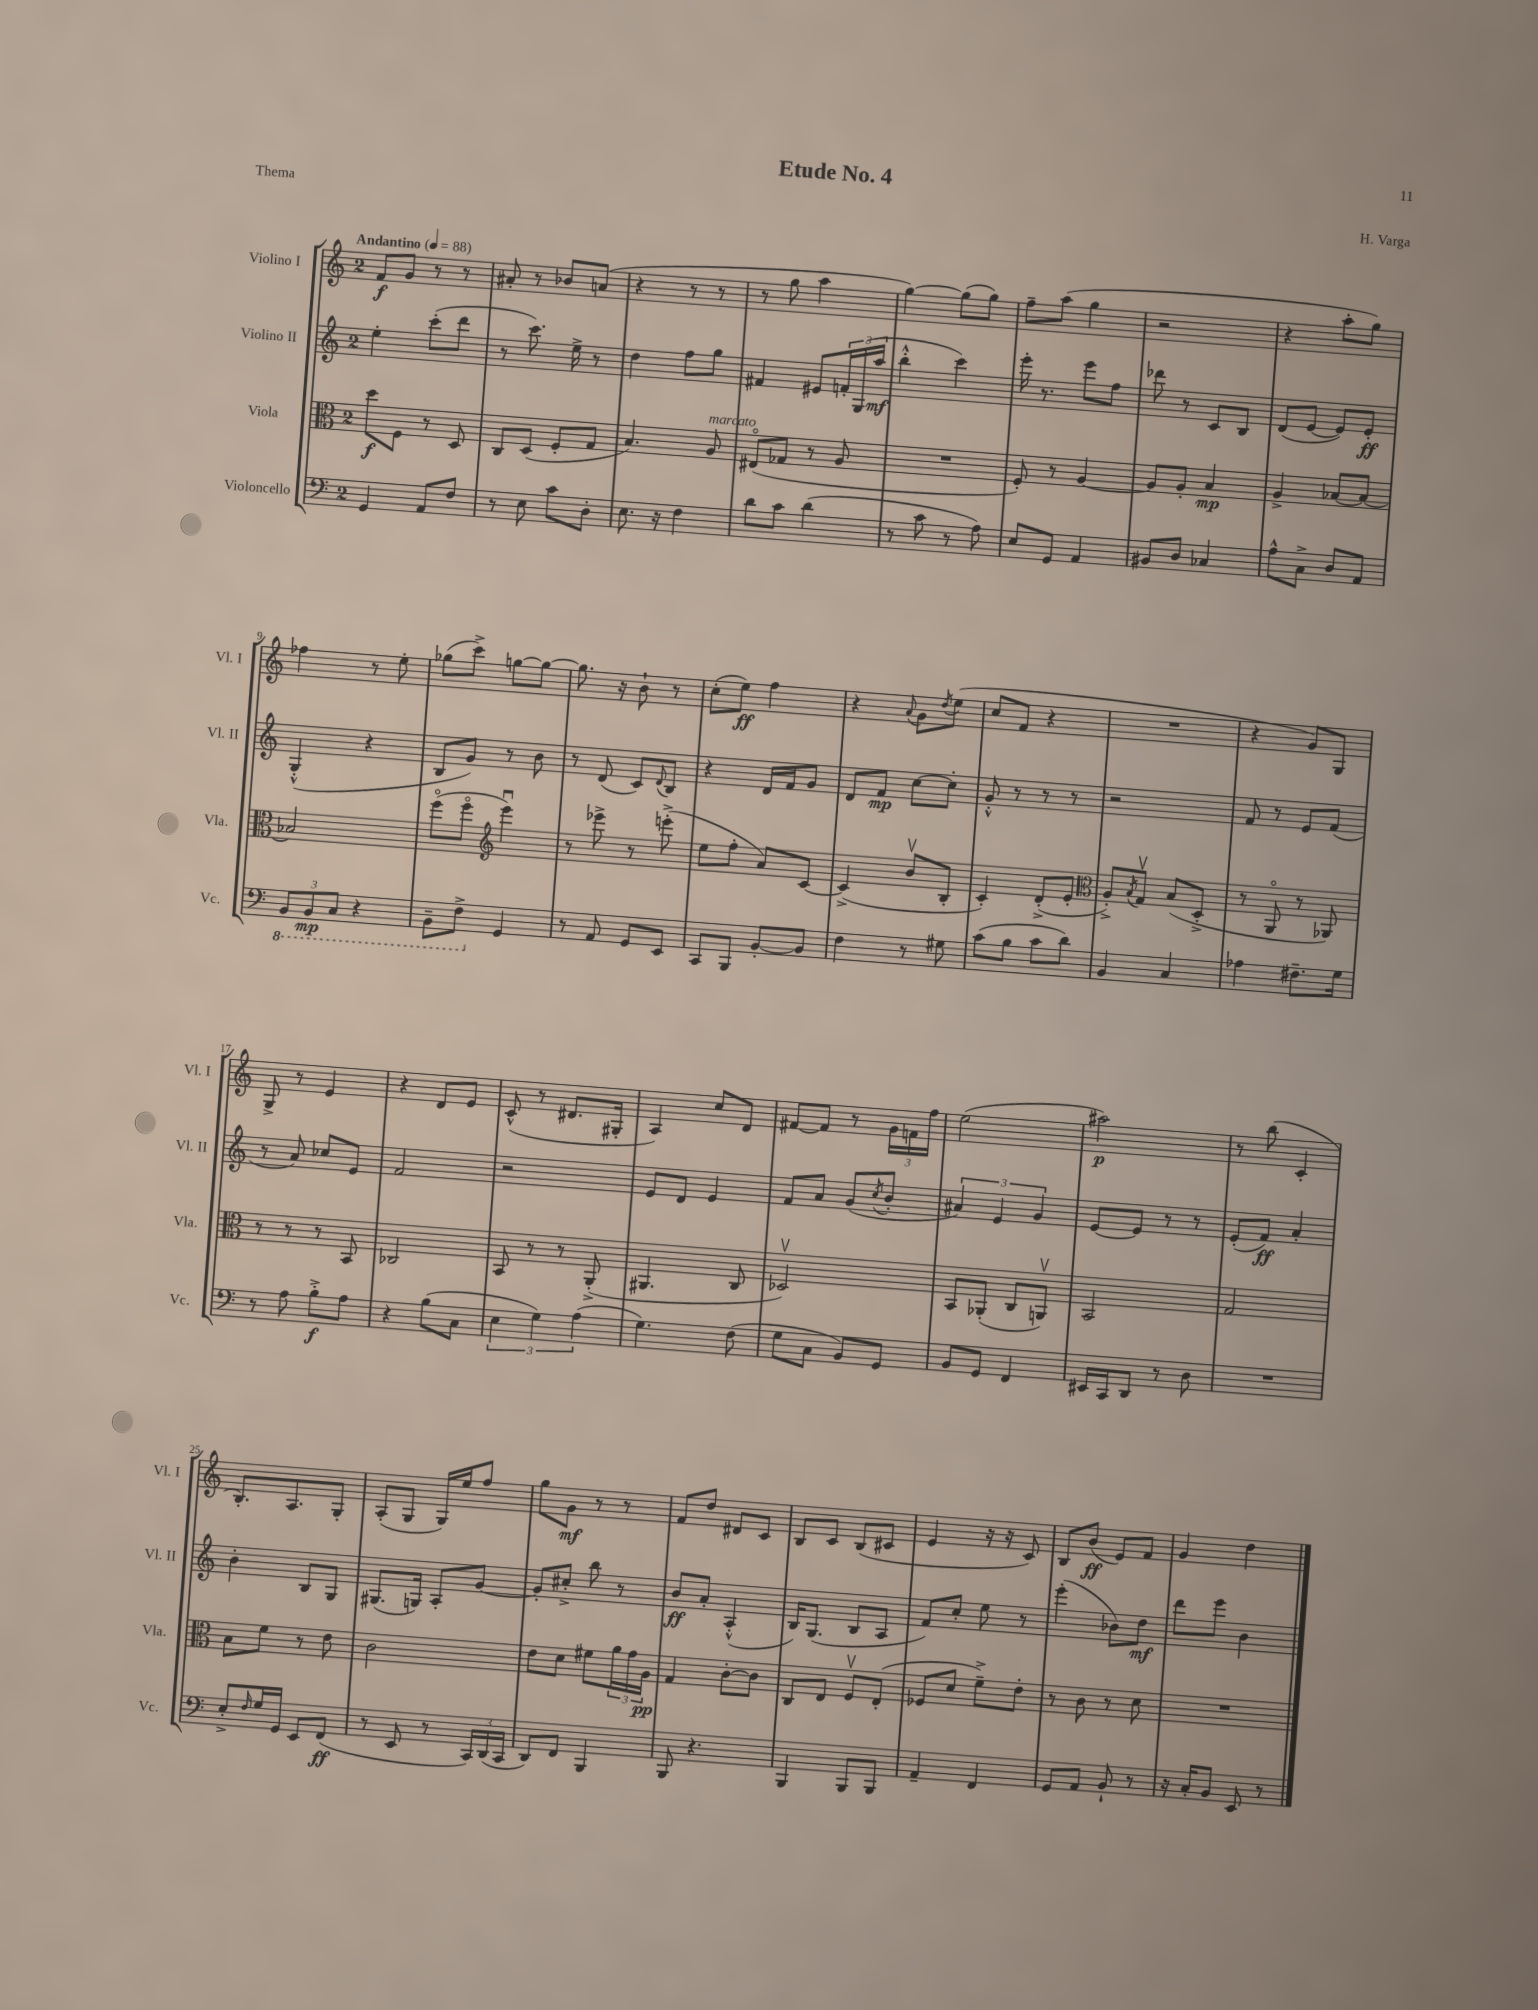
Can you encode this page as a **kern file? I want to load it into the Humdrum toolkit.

**kern	**dynam	**kern	**dynam	**kern	**dynam	**kern	**dynam
*part4	*part4	*part3	*part3	*part2	*part2	*part1	*part1
*staff4	*staff4	*staff3	*staff3	*staff2	*staff2	*staff1	*staff1
*I"Violoncello	*	*I"Viola	*	*I"Violino II	*	*I"Violino I	*
*I'Vc.	*	*I'Vla.	*	*I'Vl. II	*	*I'Vl. I	*
*clefF4	*	*clefC3	*	*clefG2	*	*clefG2	*
*k[]	*	*k[]	*	*k[]	*	*k[]	*
*M2/4	*	*M2/4	*	*M2/4	*	*M2/4	*
*MM88	*	*MM88	*	*MM88	*	*MM88	*
=1	=1	=1	=1	=1	=1	=1	=1
!	!	!	!	!	!	!LO:TX:a:B:t=Andantino	!
4GG/	.	8dd\L	f	4ee'\	.	8f/L	f
.	.	8F\J	.	.	.	8g/J	.
8AA/L	.	8r	.	(8ccc'\L	.	8r	.
8F/J	.	8D/	.	8ddd\J	.	8r	.
=2	=2	=2	=2	=2	=2	=2	=2
8r	.	8C/L	.	8r	.	8a#X'/	.
8E\	.	(8D/J	.	8.ccc\)	.	8r	.
8c\L	.	8F'/L	.	.	.	8b-X/L	.
.	.	.	.	16ee^\	.	.	.
8D'\J	.	8G/J	.	8r	.	(8an/J	.
=3	=3	=3	=3	=3	=3	=3	=3
8.E\	.	4.B/)	.	4dd\	.	4r	.
16r	.	.	.	.	.	.	.
4F\	.	.	.	8ff\L	.	8r	.
!	!	!LO:TX:a:i:t=marcato	!	!	!	!	!
.	.	8A/	.	8gg\J	.	8r	.
=4	=4	=4	=4	=4	=4	=4	=4
8d\L	.	(8E#X/L	.	4f#X/	.	8r	.
8c\J	.	8G-X/J	.	.	.	8gg\	.
(4d\	.	8r	.	8e#X/L	.	4aa\	.
.	.	8A/	.	24fn'/L	.	.	.
.	.	.	.	(24G/	.	.	.
.	.	.	.	24aa/JJ	mf	.	.
=5	=5	=5	=5	=5	=5	=5	=5
8r	.	2r	.	4bb'^^\	.	[4gg\)	.
8c\	.	.	.	.	.	.	.
8r	.	.	.	4ccc\)	.	(8gg\L]	.
8A\)	.	.	.	.	.	8gg\J)	.
=6	=6	=6	=6	=6	=6	=6	=6
8E/L	.	8F'/)	.	16eee'\	.	8ff~\L	.
.	.	.	.	8.r	.	.	.
8GG/J	.	8r	.	.	.	(8aa\J	.
4AA/	.	[4A/	.	8eee\L	.	4gg\	.
.	.	.	.	8ff\J	.	.	.
=7	=7	=7	=7	=7	=7	=7	=7
8BB#X/L	.	8A/L]	.	8ddd-X\	.	2r	.
8D/J	.	8A'/J	.	8r	.	.	.
4C-X/	.	4B/	mp	8c/L	.	.	.
.	.	.	.	8B/J	.	.	.
=8	=8	=8	=8	=8	=8	=8	=8
8A^^\L	.	4A^/	.	(8d/L	.	4r	.
8C^\J	.	.	.	[8e/J	.	.	.
8D/L	.	[8B-X/L	.	8e/L])	.	8aa'\L	.
8AA/J	.	8B-/J_	.	8e'/J	ff	8gg\J)	.
!!LO:LB:g=z
=9	=9	=9	=9	=9	=9	=9	=9
*8ba	*	*	*	*	*	*	*
12BBB/L	.	2B-X/]	.	(4G'^^/	.	4ff-X\	.
12BBB/	mp	.	.	.	.	.	.
12CC/J	.	.	.	.	.	.	.
4r	.	.	.	4r	.	8r	.
.	.	.	.	.	.	8ee'\	.
=10	=10	=10	=10	=10	=10	=10	=10
8BBB~\L	.	(8ff\L	.	8B/L	.	(8gg-X\L	.
8FF^\J	.	8ff\J	.	8g/J)	.	8ccc^\J)	.
*	*	*clefG2	*	*	*	*	*
*X8ba	*	*	*	*	*	*	*
4GG/	.	4eeeu\)	.	8r	.	[8ggn\L	.
.	.	.	.	8b\	.	8gg\J_	.
=11	=11	=11	=11	=11	=11	=11	=11
8r	.	8r	.	8r	.	8.gg\]	.
8AA/	.	8eee-X^\	.	(8d/	.	.	.
.	.	.	.	.	.	16r	.
8GG/L	.	8r	.	8c/L)	.	8b`\	.
.	.	.	.	8qqd/	.	.	.
8EE/J	.	(8eeen'^\	.	8B/J	.	8r	.
=12	=12	=12	=12	=12	=12	=12	=12
8CC/L	.	8ee\L	.	4r	.	(8cc'\L	.
8BBB/J	.	8ff'\J	.	.	.	8ee\J)	ff
[8BB'/L	.	8a/L)	.	16d/LL	.	4ff\	.
.	.	.	.	16f/J	.	.	.
8BB/J]	.	[8c/J	.	8g/J	.	.	.
=13	=13	=13	=13	=13	=13	=13	=13
4F\	.	(4c^/]	.	8d/L	.	4r	.
.	.	.	.	8f/J	mp	.	.
.	.	.	.	.	.	8qqa/	.
8r	.	8bv/L	.	[8cc\L	.	8g\L	.
.	.	.	.	.	.	8qdd/	.
8G#X\	.	8B'/J	.	8cc'\J]	.	(8ee\J	.
=14	=14	=14	=14	=14	=14	=14	=14
(8c\L	.	4c'/)	.	8g'^^/	.	8cc/L	.
8B\J	.	.	.	8r	.	8f/J	.
8c\L	.	(8d'^/L	.	8r	.	4r	.
8d\J)	.	8e'/J	.	8r	.	.	.
=15	=15	=15	=15	=15	=15	=15	=15
*	*	*clefC3	*	*	*	*	*
4BB/	.	8A'^/L)	.	2r	.	2r	.
.	.	8qB/	.	.	.	.	.
.	.	8Gv/J	.	.	.	.	.
4C/	.	(8B/L	.	.	.	.	.
.	.	8D'^/J	.	.	.	.	.
=16	=16	=16	=16	=16	=16	=16	=16
4A-X\	.	8r	.	8f/	.	4r	.
.	.	8AA/	.	8r	.	.	.
8.F#X~\L	.	8r	.	8e/L	.	8g/L)	.
.	.	8AA-X/)	.	(8f/J	.	8G/J	.
16G\Jk	.	.	.	.	.	.	.
!!LO:LB:g=z
=17	=17	=17	=17	=17	=17	=17	=17
8r	.	8r	.	8r	.	8G^/	.
8A\	.	8r	.	8a/)	.	8r	.
8B'^\L	f	8r	.	8cc-X/L	.	4e/	.
8A\J	.	8BB/	.	8e/J	.	.	.
=18	=18	=18	=18	=18	=18	=18	=18
4r	.	2C-X/	.	2f/	.	4r	.
(8B\L	.	.	.	.	.	8d/L	.
8C\J	.	.	.	.	.	8e/J	.
=19	=19	=19	=19	=19	=19	=19	=19
6E\	.	8BB/	.	2r	.	(8c^^/	.
.	.	8r	.	.	.	8r	.
6G\)	.	.	.	.	.	.	.
.	.	8r	.	.	.	8.d#X/L	.
(6A\	.	.	.	.	.	.	.
.	.	(8AA'^/	.	.	.	.	.
.	.	.	.	.	.	16G#X'/Jk	.
=20	=20	=20	=20	=20	=20	=20	=20
4.G\)	.	4.AA#X/	.	8e/L	.	4A/)	.
.	.	.	.	8d/J	.	.	.
.	.	.	.	4e/	.	8cc/L	.
(8F\	.	8C/	.	.	.	8d/J	.
=21	=21	=21	=21	=21	=21	=21	=21
8G\L	.	2D-Xv/)	.	8f/L	.	[8f#X/L	.
8C\J	.	.	.	8a/J	.	8f#/J]	.
8BB/L)	.	.	.	(8g/L	.	8r	.
.	.	.	.	8qcc/	.	.	.
8GG/J	.	.	.	8b'/J	.	24g\LL	.
.	.	.	.	.	.	24fn\	.
.	.	.	.	.	.	24ff\JJ	.
=22	=22	=22	=22	=22	=22	=22	=22
8BB/L	.	8BB/L	.	6a#X/)	.	(2ee\	.
8GG/J	.	(8AA-X'/J	.	.	.	.	.
.	.	.	.	6e/	.	.	.
4FF/	.	8C/L	.	.	.	.	.
.	.	.	.	6g/	.	.	.
.	.	8AAnv/J)	.	.	.	.	.
=23	=23	=23	=23	=23	=23	=23	=23
16EE#X/LL	.	2BB/	.	[8e/L	.	2aa#X\)	p
16CC/J	.	.	.	.	.	.	.
8DD/J	.	.	.	8e/J]	.	.	.
8r	.	.	.	8r	.	.	.
8D\	.	.	.	8r	.	.	.
=24	=24	=24	=24	=24	=24	=24	=24
2r	.	2G/	.	(8e'/L	.	8r	.
.	.	.	.	8f/J)	ff	(8bb\	.
.	.	.	.	4a'/	.	4c'/	.
!!LO:LB:g=z
=25	=25	=25	=25	=25	=25	=25	=25
8E'^/L	.	8B\L	.	4b'\	.	8.B'/L)	.
16qqF/	.	.	.	.	.	.	.
16G/L	.	8f\J	.	.	.	.	.
16GG/JJ	.	.	.	.	.	8.A/	.
8EE/L	.	8r	.	8B/L	.	.	.
(8FF/J	ff	8e\	.	8G/J	.	8G'/J	.
=26	=26	=26	=26	=26	=26	=26	=26
8r	.	2c\	.	(8.G#X/L	.	(8A'/L	.
8EE/	.	.	.	.	.	8G/J	.
.	.	.	.	16Gn/Jk)	.	.	.
8r	.	.	.	8A'/L	.	16G/LL)	.
.	.	.	.	.	.	16ee/J	.
24CC/LL)	.	.	.	[8g/J	.	8ff/J	.
(24DD/	.	.	.	.	.	.	.
24CC/JJ	.	.	.	.	.	.	.
=27	=27	=27	=27	=27	=27	=27	=27
8DD/L)	.	8e\L	.	8g'/L]	.	8gg\L	.
8FF/J	.	8d\J	.	8cc#X'^/J	.	8g\J	mf
4BBB/	.	8f#X\L	.	8bb\	.	8r	.
.	.	24a\L	.	8r	.	8r	.
.	.	24g\	.	.	.	.	.
.	.	24A\JJ	pp	.	.	.	.
=28	=28	=28	=28	=28	=28	=28	=28
8BBB/	.	4G/	.	8b/L	ff	8f/L	.
4.r	.	.	.	8a'/J	.	8dd/J	.
.	.	[8c'\L	.	(4A'^^/	.	8d#X/L	.
.	.	8c\J]	.	.	.	8c/J	.
=29	=29	=29	=29	=29	=29	=29	=29
4BBB/	.	8C/L	.	16B/KL)	.	8B/L	.
.	.	.	.	(8.G/J	.	.	.
.	.	8E/J	.	.	.	8c/J	.
8BBB/L	.	8Fv/L	.	8B/L	.	(8B/L	.
8BBB/J	.	(8E'/J	.	8A/J	.	8c#X/J	.
=30	=30	=30	=30	=30	=30	=30	=30
4AA~/	.	8F-X/L	.	8f/L)	.	4e/	.
.	.	8d/J	.	8cc'/J	.	.	.
4FF/	.	8f~^\L)	.	8ee\	.	16r	.
.	.	.	.	.	.	16r	.
.	.	8e'\J	.	8r	.	8c/)	.
=31	=31	=31	=31	=31	=31	=31	=31
8GG/L	.	8r	.	(4eee'\	.	8B/L	.
8AA/J	.	8c\	.	.	.	(8b/J	ff
8BB`/	.	8r	.	8b-X\L)	.	8e/L)	.
8r	.	8d\	.	8dd\J	mf	8f/J	.
=32	=32	=32	=32	=32	=32	=32	=32
16r	.	2r	.	8ddd\L	.	4g/	.
16C'/KL	.	.	.	.	.	.	.
8BB/J	.	.	.	8eee\J	.	.	.
8EE/	.	.	.	4b\	.	4dd\	.
8r	.	.	.	.	.	.	.
==	==	==	==	==	==	==	==
*-	*-	*-	*-	*-	*-	*-	*-
